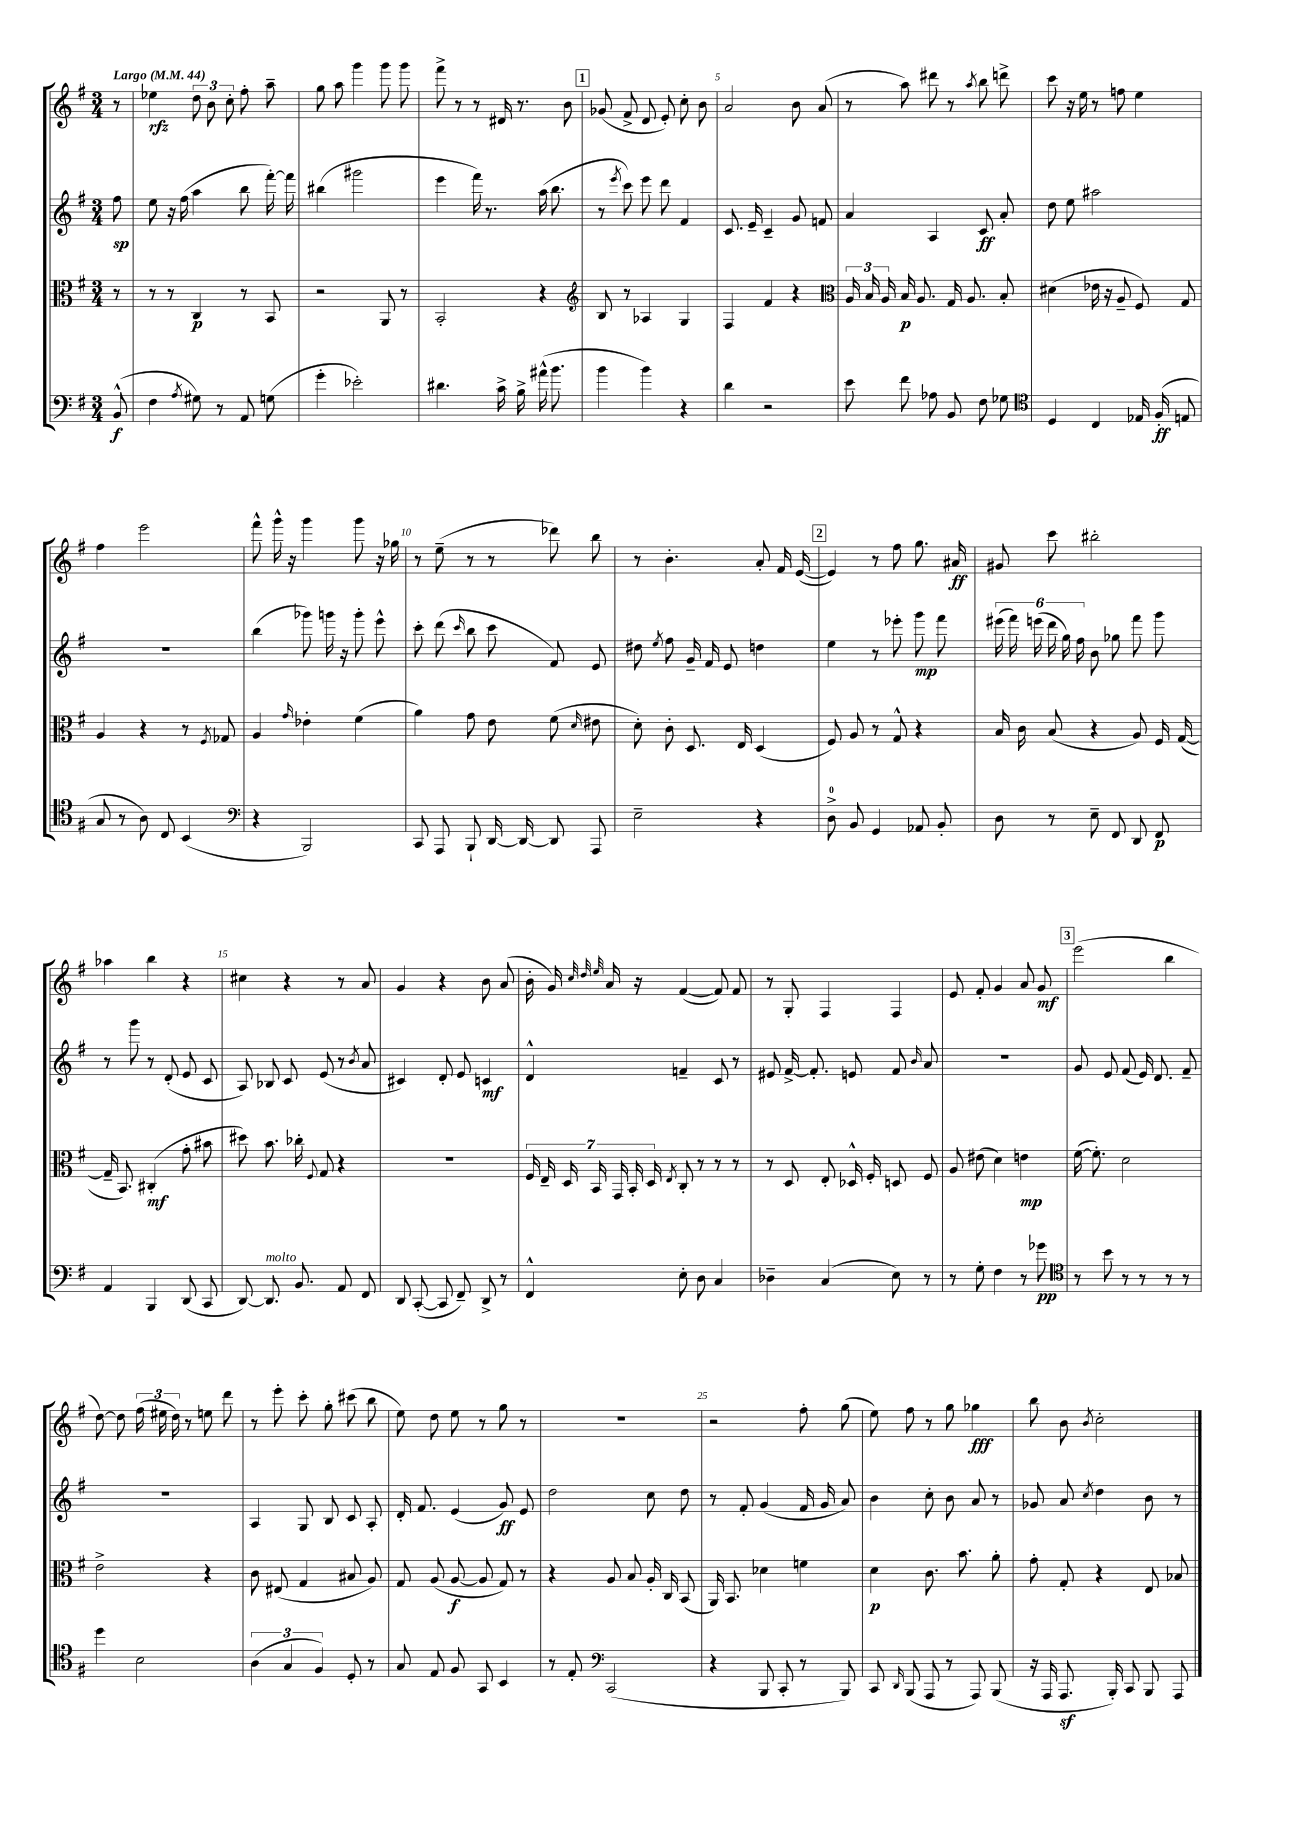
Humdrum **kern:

**kern	**dynam	**kern	**dynam	**kern	**dynam	**kern	**dynam
*part4	*part4	*part3	*part3	*part2	*part2	*part1	*part1
*staff4	*staff4	*staff3	*staff3	*staff2	*staff2	*staff1	*staff1
*clefF4	*	*clefC3	*	*clefG2	*	*clefG2	*
*k[f#]	*	*k[f#]	*	*k[f#]	*	*k[f#]	*
*M3/4	*	*M3/4	*	*M3/4	*	*M3/4	*
*MM44	*	*MM44	*	*MM44	*	*MM44	*
=	=	=	=	=	=	=	=
!	!	!	!	!	!	!LO:TX:a:B:t=Largo	!
(8BB^^/	f	8r	.	8ff#\	sp	8r	.
=1	=1	=1	=1	=1	=1	=1	=1
4F#\	.	8r	.	8ee\	.	4ee-X\	rfz
.	.	8r	.	16r	.	.	.
.	.	.	.	(16ff#\	.	.	.
8qA/	.	.	.	.	.	.	.
8G#X\)	.	4C/	p	4aa\	.	12dd\	.
.	.	.	.	.	.	12b\	.
8r	.	.	.	.	.	.	.
.	.	.	.	.	.	12cc'\	.
8AA/	.	8r	.	8bb\	.	8ff#'\	.
(8Gn\	.	8BB/	.	[16fff#'\)	.	8aa~\	.
.	.	.	.	16fff#\]	.	.	.
=2	=2	=2	=2	=2	=2	=2	=2
4g'\	.	2r	.	(4bb#X\	.	8gg\	.
.	.	.	.	.	.	8aa\	.
2e-X'\)	.	.	.	2ggg#X\	.	4ggg\	.
.	.	8AA/	.	.	.	8ggg\	.
.	.	8r	.	.	.	8ggg\	.
=3	=3	=3	=3	=3	=3	=3	=3
4.d#X\	.	2BB'/	.	4eee\	.	8fff#^\	.
.	.	.	.	.	.	8r	.
.	.	.	.	16fff#\)	.	8r	.
.	.	.	.	8.r	.	.	.
16c^\	.	.	.	.	.	16d#X/	.
16B^\	.	.	.	.	.	8.r	.
(16a#X^^\	.	4r	.	(16aa\	.	.	.
8.b\	.	.	.	8.bb\	.	.	.
.	.	.	.	.	.	8b\	.
!!LO:REH:place=s1:t=1
=4	=4	=4	=4	=4	=4	=4	=4
*	*	*clefG2	*	*	*	*	*
4b\	.	8B/	.	8r	.	(8g-X/	.
.	.	.	.	8qeee/	.	.	.
.	.	8r	.	8ccc\)	.	8f#^/	.
4b\)	.	4A-X/	.	8eee\	.	8d/	.
.	.	.	.	8ddd\	.	8e'/)	.
4r	.	4G/	.	4f#/	.	8cc'\	.
.	.	.	.	.	.	8b\	.
=5	=5	=5	=5	=5	=5	=5	=5
4d\	.	4F#/	.	8.c/	.	2a/	.
.	.	.	.	16e~/	.	.	.
2r	.	4f#/	.	4c~/	.	.	.
.	.	4r	.	8g/	.	8b\	.
.	.	.	.	8fn/	.	(8a/	.
=6	=6	=6	=6	=6	=6	=6	=6
*	*	*clefC3	*	*	*	*	*
8e\	.	24A/	.	4a/	.	8r	.
.	.	24B/	.	.	.	.	.
.	.	24A/	.	.	.	.	.
8f#\	.	16B/	p	.	.	8aa\)	.
.	.	8.A/	.	.	.	.	.
8A-X\	.	.	.	4A/	.	8ddd#X\	.
8BB/	.	16G/	.	.	.	8r	.
.	.	8.A/	.	.	.	.	.
.	.	.	.	.	.	8qaa/	.
8F#\	.	.	.	8c/	ff	8bb\	.
8G-X\	.	8B'/	.	8a'/	.	8dddn^\	.
=7	=7	=7	=7	=7	=7	=7	=7
*clefC4	*	*	*	*	*	*	*
4D/	.	(4d#X\	.	8dd\	.	8ccc\	.
.	.	.	.	8ee\	.	16r	.
.	.	.	.	.	.	16ee\	.
4C/	.	16e-X\	.	2aa#X\	.	8r	.
.	.	16r	.	.	.	.	.
.	.	8A~/	.	.	.	8ffn\	.
16E-X/	.	8F#/)	.	.	.	4ee\	.
(16F#'/	ff	.	.	.	.	.	.
8En/	.	8G/	.	.	.	.	.
!!LO:LB:g=z
=8	=8	=8	=8	=8	=8	=8	=8
8G/	.	4A/	.	2.r	.	4ff#\	.
8r	.	.	.	.	.	.	.
8A\)	.	4r	.	.	.	2eee\	.
8C/	.	.	.	.	.	.	.
(4BB/	.	8r	.	.	.	.	.
.	.	8qF#/	.	.	.	.	.
.	.	8G-X/	.	.	.	.	.
=9	=9	=9	=9	=9	=9	=9	=9
*clefF4	*	*	*	*	*	*	*
4r	.	4A/	.	(4bb\	.	8fff#^^\	.
.	.	.	.	.	.	16ggg^^\	.
.	.	.	.	.	.	16r	.
.	.	16qqg/	.	.	.	.	.
2BBB/)	.	4e-X'\	.	8ggg-X\)	.	4ggg\	.
.	.	.	.	16gggn\	.	.	.
.	.	.	.	16r	.	.	.
.	.	(4f#\	.	8ggg'\	.	8ggg\	.
.	.	.	.	8eee^^\	.	16r	.
.	.	.	.	.	.	16gg-X\	.
=10	=10	=10	=10	=10	=10	=10	=10
8CC/	.	4a\)	.	8ccc'\	.	8r	.
8AAA/	.	.	.	(8ddd\	.	(8ee~\	.
.	.	.	.	16qqccc/	.	.	.
8BBB`/	.	8g\	.	8bb\	.	8r	.
[16DD/	.	8e\	.	8ccc\	.	8r	.
16DD/_	.	.	.	.	.	.	.
8DD/]	.	(8f#\	.	8f#/)	.	8ddd-X\)	.
.	.	16qqd/	.	.	.	.	.
8AAA/	.	8e#X\	.	8e/	.	8bb\	.
=11	=11	=11	=11	=11	=11	=11	=11
2E~\	.	8d'\)	.	8dd#X\	.	8r	.
.	.	.	.	8qee/	.	.	.
.	.	8c'\	.	8ff#\	.	4.b'\	.
.	.	8.D/	.	16g~/	.	.	.
.	.	.	.	16f#/	.	.	.
.	.	.	.	8e/	.	.	.
.	.	16E/	.	.	.	.	.
4r	.	(4D/	.	4ddn\	.	8a'/	.
.	.	.	.	.	.	16f#/	.
.	.	.	.	.	.	([16e/	.
!!LO:REH:place=s1:t=2
=12	=12	=12	=12	=12	=12	=12	=12
8D^\	.	8F#/)	.	4ee\	.	4e/])	.
8BB/	.	8A/	.	.	.	.	.
4GG/	.	8r	.	8r	.	8r	.
.	.	8G^^/	.	8eee-X'\	.	8ff#\	.
8AA-X/	.	4r	.	8ggg\	mp	8.gg\	.
8BB'/	.	.	.	8fff#\	.	.	.
.	.	.	.	.	.	16a#X/	ff
=13	=13	=13	=13	=13	=13	=13	=13
8D\	.	16B/	.	(24eee#X\	.	8g#X/	.
.	.	.	.	24fff#\)	.	.	.
.	.	16c\	.	.	.	.	.
.	.	.	.	(24eeen\	.	.	.
8r	.	(8B/	.	24ddd\	.	8ccc\	.
.	.	.	.	24gg\)	.	.	.
.	.	.	.	24ff#\	.	.	.
8E~\	.	4r	.	8b\	.	2bb#X'\	.
8FF#/	.	.	.	8gg-X\	.	.	.
8DD/	.	8A/)	.	8fff#\	.	.	.
8FF#/	p	16F#/	.	8ggg\	.	.	.
.	.	([16G/	.	.	.	.	.
!!LO:LB:g=z
=14	=14	=14	=14	=14	=14	=14	=14
4AA/	.	16G~/]	.	8r	.	4aa-X\	.
.	.	8.BB/)	.	.	.	.	.
.	.	.	.	8ggg\	.	.	.
4BBB/	.	(4C#X'/	mf	8r	.	4bb\	.
.	.	.	.	(8d'/	.	.	.
(8DD/	.	8g'\	.	8e/	.	4r	.
8CC/	.	8b#X\	.	8c/	.	.	.
=15	=15	=15	=15	=15	=15	=15	=15
[8DD/)	.	8dd#X\)	.	8A/)	.	4cc#X\	.
!LO:TX:a:i:t=molto	!	!	!	!	!	!	!
8.DD/]	.	8.b\	.	8B-X/	.	.	.
.	.	.	.	8c/	.	4r	.
8.BB/	.	16cc-X'\	.	.	.	.	.
.	.	8qqF#/	.	.	.	.	.
.	.	8G/	.	(8e/	.	.	.
8AA/	.	4r	.	8r	.	8r	.
.	.	.	.	8qb/	.	.	.
8FF#/	.	.	.	8a/	.	8a/	.
=16	=16	=16	=16	=16	=16	=16	=16
8DD/	.	2.r	.	4c#X/)	.	4g/	.
([8CC'/	.	.	.	.	.	.	.
8CC/]	.	.	.	8d'/	.	4r	.
8FF#~/)	.	.	.	8e/	.	.	.
8DD^/	.	.	.	4cn/	mf	8b\	.
8r	.	.	.	.	.	(8a/	.
=17	=17	=17	=17	=17	=17	=17	=17
4FF#^^/	.	28F#/	.	4d^^/	.	16b'\	.
.	.	28E~/	.	.	.	.	.
.	.	.	.	.	.	16g/)	.
.	.	28D/	.	.	.	.	.
.	.	28BB/	.	.	.	.	.
.	.	.	.	.	.	32qqcc/	.
.	.	.	.	.	.	32qqdd/	.
.	.	.	.	.	.	32qqee/	.
.	.	.	.	.	.	16a/	.
.	.	28GG/	.	.	.	.	.
.	.	28BB'/	.	.	.	.	.
.	.	.	.	.	.	16r	.
.	.	28D/	.	.	.	.	.
.	.	8qE/	.	.	.	.	.
8E'\	.	8C'/	.	4fn~/	.	([4f#/	.
8D\	.	8r	.	.	.	.	.
4C/	.	8r	.	8c/	.	8f#/])	.
.	.	8r	.	8r	.	8f#/	.
=18	=18	=18	=18	=18	=18	=18	=18
4D-X~\	.	8r	.	8e#X/	.	8r	.
.	.	8D/	.	[16f#^/	.	8G'/	.
.	.	.	.	8.f#'/]	.	.	.
(4C/	.	8E'/	.	.	.	4F#/	.
.	.	16D-X^^/	.	8en/	.	.	.
.	.	16F#'/	.	.	.	.	.
8E\)	.	8Dn/	.	8f#/	.	4F#/	.
.	.	.	.	16qqb/	.	.	.
8r	.	8F#/	.	8a/	.	.	.
=19	=19	=19	=19	=19	=19	=19	=19
8r	.	8A/	.	2.r	.	8e/	.
8G'\	.	(8e#X\	.	.	.	8f#'/	.
4F#\	.	4d\)	.	.	.	4g/	.
8r	.	4en\	mp	.	.	8a/	.
8g-X\	pp	.	.	.	.	8g/	mf
!!LO:REH:place=s1:t=3
=20	=20	=20	=20	=20	=20	=20	=20
*clefC4	*	*	*	*	*	*	*
8r	.	([16f#\	.	8g/	.	(2eee\	.
.	.	8.f#'\])	.	.	.	.	.
8b\	.	.	.	8e/	.	.	.
8r	.	2d\	.	(8f#/	.	.	.
8r	.	.	.	16e/)	.	.	.
.	.	.	.	8.d/	.	.	.
8r	.	.	.	.	.	4bb\	.
8r	.	.	.	8f#~/	.	.	.
!!LO:LB:g=z
=21	=21	=21	=21	=21	=21	=21	=21
4dd\	.	2e^\	.	2.r	.	[8dd\)	.
.	.	.	.	.	.	8dd\]	.
2B\	.	.	.	.	.	(24ff#\	.
.	.	.	.	.	.	24ee#X\	.
.	.	.	.	.	.	24dd\)	.
.	.	.	.	.	.	8r	.
.	.	4r	.	.	.	8een\	.
.	.	.	.	.	.	8ddd\	.
=22	=22	=22	=22	=22	=22	=22	=22
(6A\	.	8c\	.	4A/	.	8r	.
.	.	(8E#X/	.	.	.	8eee'\	.
6G/	.	.	.	.	.	.	.
.	.	4G/	.	8G/	.	8ccc'\	.
6F#/)	.	.	.	.	.	.	.
.	.	.	.	8B/	.	8gg'\	.
8D'/	.	8B#X/	.	8c/	.	(8ccc#X\	.
8r	.	8A/)	.	8A'/	.	8bb\	.
=23	=23	=23	=23	=23	=23	=23	=23
8G/	.	8G/	.	16d'/	.	8ee\)	.
.	.	.	.	8.f#/	.	.	.
8E/	.	(8A/	.	.	.	8dd\	.
8F#/	.	[8A/	f	(4e/	.	8ee\	.
8GG/	.	8A/]	.	.	.	8r	.
4BB/	.	8G/)	.	8g/)	ff	8gg\	.
.	.	8r	.	8e/	.	8r	.
=24	=24	=24	=24	=24	=24	=24	=24
8r	.	4r	.	2dd\	.	2.r	.
8E'/	.	.	.	.	.	.	.
*clefF4	*	*	*	*	*	*	*
(2CC/	.	8A/	.	.	.	.	.
.	.	8B/	.	.	.	.	.
.	.	16A'/	.	8cc\	.	.	.
.	.	16C/	.	.	.	.	.
.	.	(8BB/	.	8dd\	.	.	.
=25	=25	=25	=25	=25	=25	=25	=25
4r	.	16AA/)	.	8r	.	2r	.
.	.	8.BB/	.	.	.	.	.
.	.	.	.	8f#'/	.	.	.
8BBB/	.	4d-X\	.	(4g/	.	.	.
8CC'/	.	.	.	.	.	.	.
8r	.	4fn\	.	16f#/	.	8ff#'\	.
.	.	.	.	16g/	.	.	.
8BBB/)	.	.	.	8a/)	.	(8gg\	.
=26	=26	=26	=26	=26	=26	=26	=26
8CC/	.	4d\	p	4b\	.	8ee\)	.
16qqDD/	.	.	.	.	.	.	.
(8BBB/	.	.	.	.	.	8ff#\	.
8AAA/	.	8.c\	.	8cc'\	.	8r	.
8r	.	.	.	8b\	.	8gg\	.
.	.	8.b\	.	.	.	.	.
8AAA/)	.	.	.	8a/	.	4gg-X\	fff
(8BBB/	.	8a'\	.	8r	.	.	.
=27	=27	=27	=27	=27	=27	=27	=27
16r	.	8g'\	.	8g-X/	.	8bb\	.
16AAA/	.	.	.	.	.	.	.
8.AAAz/	.	8G'/	.	8a/	.	8b\	.
.	.	.	.	8qcc/	.	8qb/	.
.	.	4r	.	4dd\	.	2cc'\	.
16BBB'/)	.	.	.	.	.	.	.
8CC/	.	.	.	.	.	.	.
8BBB/	.	8E/	.	8b\	.	.	.
8AAA/	.	8B-X/	.	8r	.	.	.
==	==	==	==	==	==	==	==
*-	*-	*-	*-	*-	*-	*-	*-
